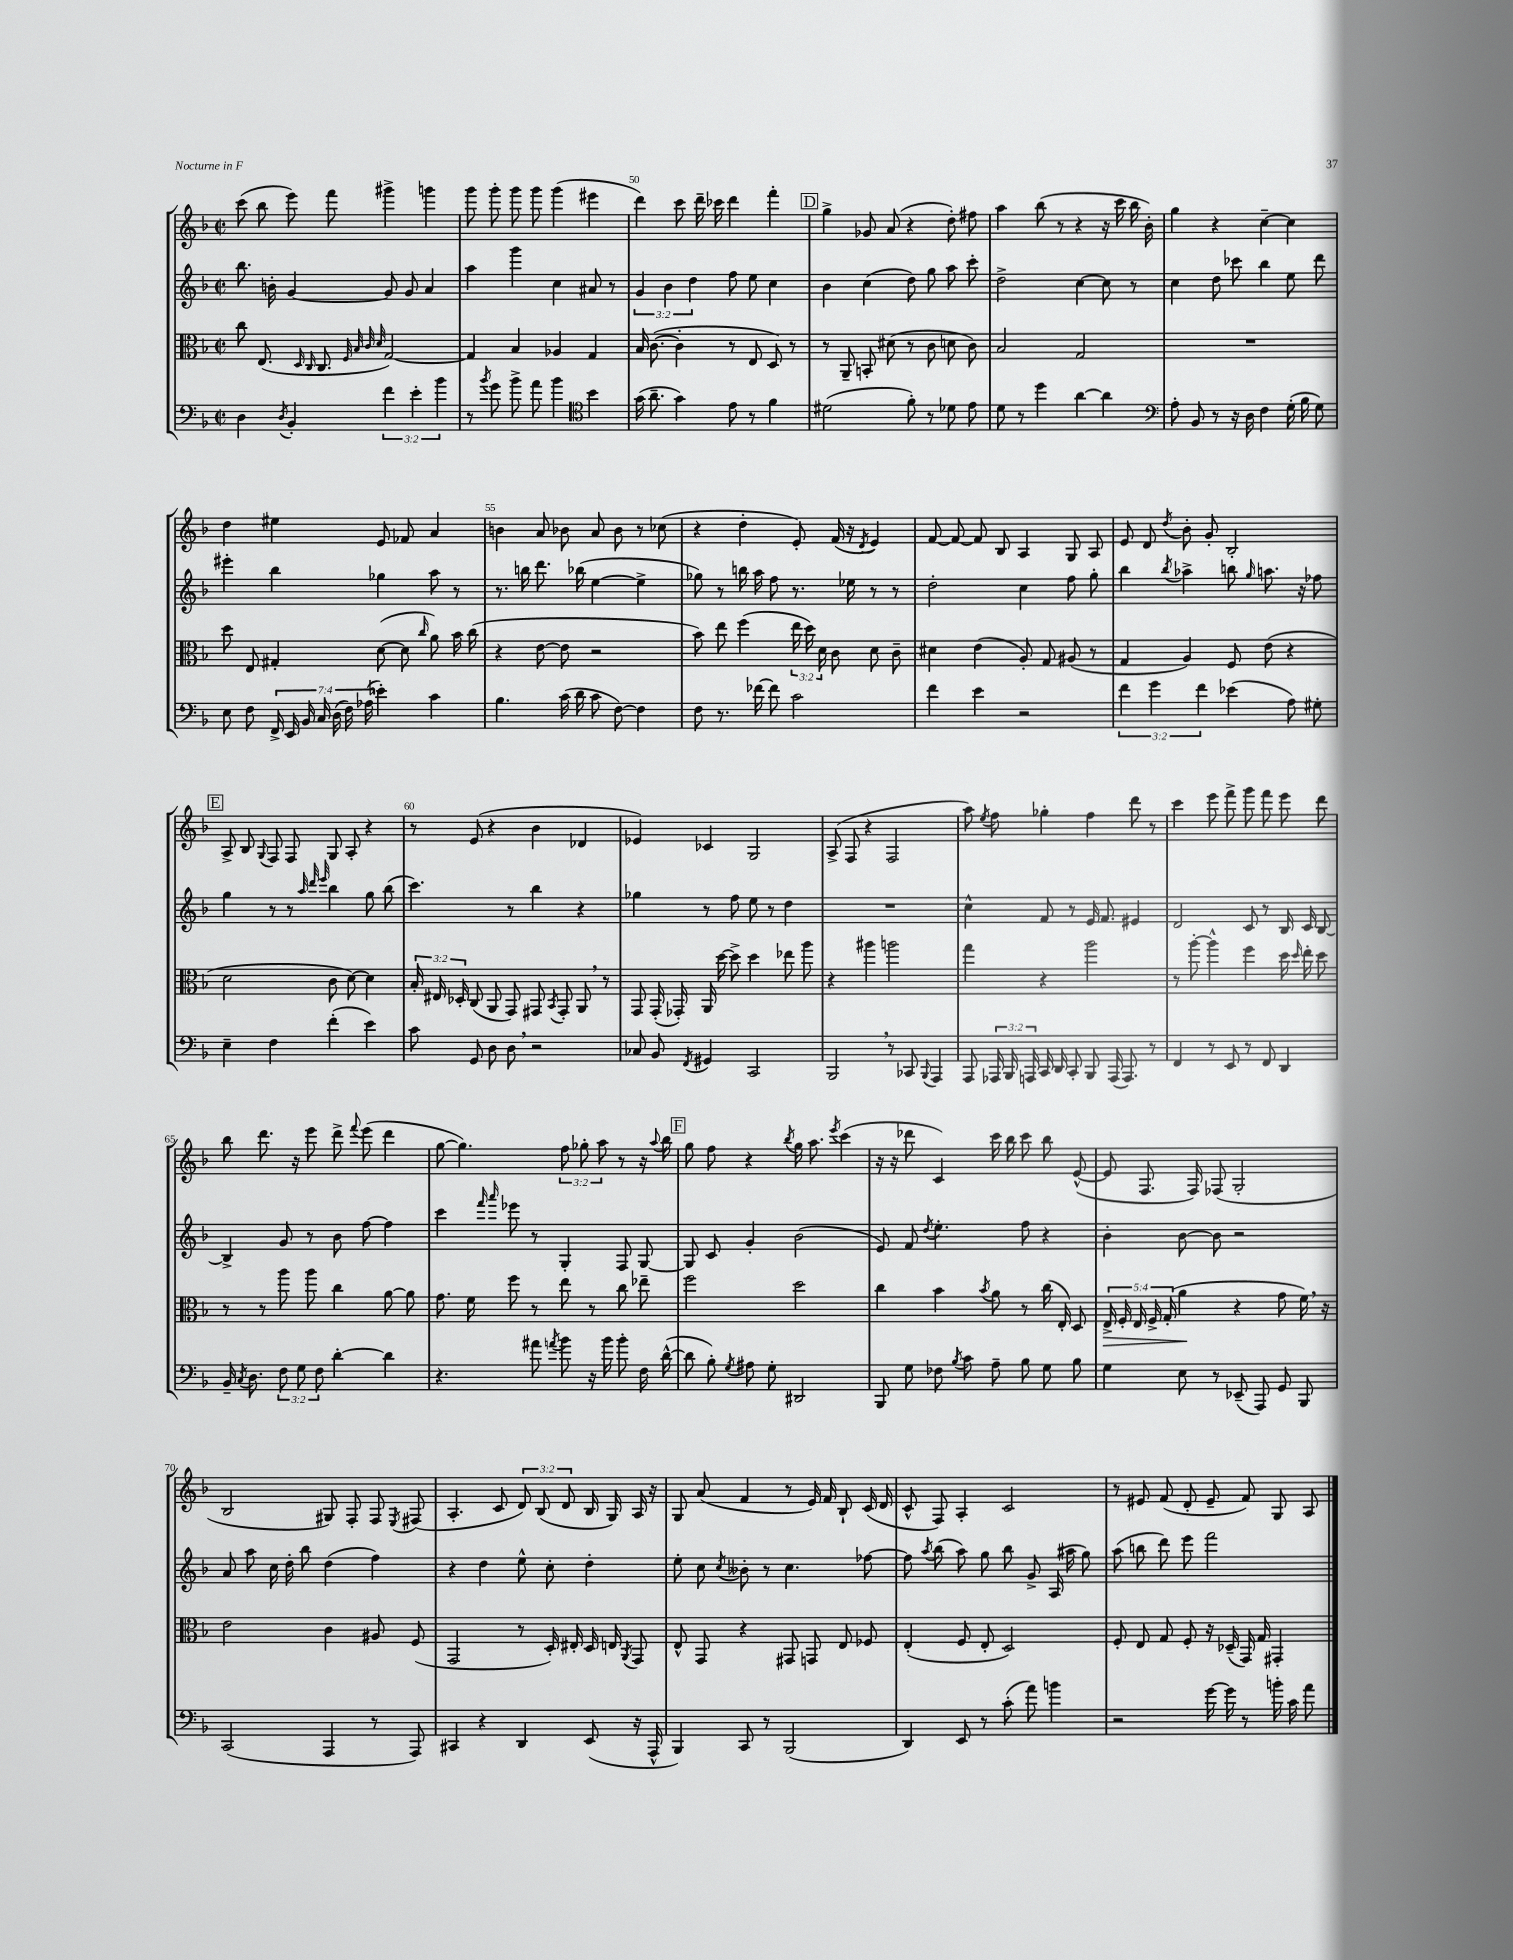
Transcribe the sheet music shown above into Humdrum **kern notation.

**kern	**kern	**kern	**kern
*staff4	*staff3	*staff2	*staff1
*clefF4	*clefC3	*clefG2	*clefG2
*k[b-]	*k[b-]	*k[b-]	*k[b-]
*M2/2	*M2/2	*M2/2	*M2/2
*met(c|)	*met(c|)	*met(c|)	*met(c|)
4D	8cc	8.bb-	(8ccc
.	(8.E	.	8bb-
.	.	16b'	.
8qD	.	.	.
4BB-'	.	[4g	8eee)
.	16qqD	.	.
.	16qqC	.	.
.	8.C	.	.
.	.	.	8fff
.	32qqF	.	.
.	32qqB-	.	.
.	32qqc	.	.
.	32qqd	.	.
6f	[2G)	8g]	4ggg#^
.	.	8g	.
6e'	.	.	.
.	.	4a	4ggg
6b-	.	.	.
=	=	=	=
8r	4G]	4aa	8ggg
8qb-	.	.	.
8g	.	.	8ggg'
8b-^	4B-	4ggg	8ggg
8a	.	.	8ggg
4b-	4A-	4cc	(4ggg
*clefC4	*	*	*
4b-	4G	8a#	4eee#
.	.	8r	.
=	=	=	=
(16g	16B-	6g	4ddd)
8.a~	([8.c	.	.
.	.	6b-	.
4g)	4c']	.	8ccc
.	.	6dd	.
.	.	.	16ddd~
.	.	.	16ccc-
8e	8r	8ff	4ddd
8r	8E	8ee	.
4f	8D)	4cc	4fff'
.	8r	.	.
=	=	=	=
(2d#	8r	4b-	4gg^
.	8AA~	.	.
.	8BB'	(4cc	8g-
.	(8d#	.	(8a
8f')	8r	8dd)	4r
8r	8c	8gg	.
8d-	8d	8aa	8dd')
8e	8c)	8ccc'	8ff#
=	=	=	=
8d	2B-	2dd^	4aa
8r	.	.	.
4dd	.	.	(8bb-
.	.	.	8r
[4a	2G	[4cc	4r
4a]	.	8cc]	16r
.	.	.	16ccc
.	.	8r	16bb-
.	.	.	16b-')
=	=	=	=
*clefF4	*	*	*
8A'	1r	4cc	4gg
8BB-	.	.	.
8r	.	8dd	4r
16r	.	8ccc-	.
16D	.	.	.
4F	.	4bb-	[4cc~
(16G'	.	8ee	4cc]
16B-	.	.	.
8G)	.	8ddd	.
=	=	=	=
8E	8dd	4eee#'	4dd
8F	8E	.	.
28FF^	4G#'	4bb-	4ee#
28EE	.	.	.
28BB-	.	.	.
28C	.	.	.
(28D	.	.	.
28F)	.	.	.
(28A-	.	.	.
4e-')	([8d	4gg-	8e
.	8d]	.	8f-
.	16qqcc	.	.
4c	8a)	8aa	4a
.	16b-	8r	.
.	(16cc	.	.
=	=	=	=
4.B-	4r	8.r	4b
.	.	16bb	.
.	[8e	8.ddd	8a
(16c	8e]	.	8b-
16d	.	(16bb-	.
8c	2r	[4ee	8a
[8F)	.	.	8b-
4F]	.	4ee^]	8r
.	.	.	(8cc-
=	=	=	=
8F	8b-)	8gg-)	4r
8.r	8ee	8r	.
.	(4ff	16bb	4dd'
[16f-	.	16aa	.
8f-]	.	8ff	.
2c	24ee	8.r	8e')
.	24dd)	.	.
.	24d	.	.
.	8c	.	(16f
.	.	16ee-	16r
.	.	.	8qd
.	8d	8r	4e)
.	8c~	8r	.
=	=	=	=
4f	4d#	2dd'	[8f
.	.	.	8f_
4e	(4e	.	8f]
.	.	.	8B-
2r	8A')	4cc	4A
.	8G	.	.
.	(8A#	8ff	8G
.	8r	8gg'	8A
=	=	=	=
6f	4G	4bb-	8e
.	.	.	8d
6g	.	.	.
.	.	8qbb-	8qdd
.	4A)	4aa-^	8b-'
6f	.	.	.
.	.	.	8g'
(4e-	8F	8bb	2B-'
.	.	16qqgg	.
.	(8e	8.aa	.
8A)	4r	.	.
.	.	16r	.
8G#'	.	8ff-	.
=	=	=	=
4E~	2d	4gg	8A^
.	.	.	8B-
.	.	.	8qqG
4F	.	8r	8F
.	.	8r	8F
.	.	32qqaa	.
.	.	32qqddd	.
.	.	32qqeee	.
(4f'	8c	4bb-	8G
.	[8d)	.	8A'
4e)	4d]	8gg	4r
.	.	(8bb-	.
=	=	=	=
8c	24B-'	4.ccc)	8r
.	24E#	.	.
.	24D-'	.	.
8GG	(8C	.	(8e
8D	8AA	.	4r
8D	8GG)	8r	.
2r	8GG#	4bb-	4b-
.	8qBB-	.	.
.	8GG#'	.	.
.	8AA	4r	4d-
.	8r	.	.
=	=	=	=
8C-	8GG	4gg-	4e-)
8BB-	(16GG'	.	.
.	16GG-')	.	.
8qFF	.	.	.
4GG#	16AA	8r	4c-
.	[16dd	.	.
.	8dd^]	8ff	.
2CC	4dd	8ee	2G
.	.	8r	.
.	8ee-	4dd	.
.	8aa	.	.
=	=	=	=
2BBB-	4r	1r	(8A^
.	.	.	8F
.	4aa#	.	4r
8r	2aa	.	2F
8CC-	.	.	.
8qqBBB-	.	.	.
4AAA	.	.	.
=	=	=	=
8AAA	4gg	4cc^^	8aa)
.	.	.	8qee
24AAA-	.	.	8ff
24BBB-	.	.	.
24AAA	.	.	.
16CC	4r	8f	4gg-'
16DD	.	.	.
8CC'	.	8r	.
8BBB-	2aa	16e	4ff
.	.	8.f	.
(16AAA	.	.	.
8.AAA)	.	.	.
.	.	4e#	8ddd
8r	.	.	8r
=	=	=	=
4FF	8r	2d	4ccc
.	[8aa'	.	.
8r	4aa^^]	.	8eee
8EE	.	.	8fff^
8r	4ff	8c	8ggg
8FF	.	8r	8fff
4DD	16dd	16B-	8eee
.	16qqdd	.	.
.	16ee'	16c	.
.	8dd	[8B-	8ddd
=	=	=	=
16BB-~	8r	4B-^]	8bb-
8qC	.	.	.
8.D	.	.	.
.	8r	.	8.ddd
12F	8aa	8g	.
.	.	.	16r
12G	.	.	.
.	8aa	8r	8eee
12F	.	.	.
[4d'	4cc	8b-	8ddd^
.	.	.	8qqfff
.	.	[8ff	(8eee
4d]	[8a	4ff]	4ddd
.	8a]	.	.
=	=	=	=
4.r	8.g	4ccc	[8gg
.	.	.	4.gg])
.	16f	.	.
.	.	16qqfff	.
.	.	16qqaaa	.
.	8ff	8eee-	.
8a#	8r	8r	.
8qa	.	.	.
8b-	8ee	4G'	12ff
.	.	.	12gg-'
16r	8r	.	.
.	.	.	12aa
16b-	.	.	.
8b-'	8cc	8F	8r
16F	8ee-~	[8G	16r
.	.	.	8qqaa
([16d^^	.	.	16bb-
=	=	=	=
8d]	2ff	8G]	8gg
8B-')	.	8c	8ff
8qG	.	.	.
8A#	.	4g'	4r
8G'	.	.	.
.	.	.	8qbb-
2DD#	2dd	(2b-	16gg
.	.	.	8.aa
.	.	.	8qeee
.	.	.	(4ccc
=	=	=	=
8BBB-	4cc	8e)	16r
.	.	.	16r
8G	.	8f	8ddd-
.	.	8qdd	.
8F-	4b-	4.ee'	4c)
8qB-	.	.	.
8c	.	.	.
.	8qb-	.	.
8A~	8a	.	16ccc
.	.	.	16bb-
8B-	8r	8ff	8ccc
8G	(16cc	4r	8bb-
.	16E')	.	.
8B-	8D	.	([8e^^
=	=	=	=
4G	20E^	4b-'	8e]
.	20F'	.	.
.	20E	.	.
.	.	.	8.F
.	20F^	.	.
.	(20G'	.	.
8E	4a	[8b-	.
.	.	.	16F)
8r	.	8b-]	(8F-
(8EE-~	4r	2r	2G'
8AAA)	.	.	.
8GG	8g	.	.
8BBB-	16f)	.	.
.	16r	.	.
=	=	=	=
(2CC	2e	8a	2B-
.	.	8aa	.
.	.	16cc	.
.	.	16dd'	.
.	.	8bb-	.
4AAA	4c	(4dd	8G#)
.	.	.	8F'
8r	8A#	4ff)	8F
.	.	.	8qE
8AAA)	(8F	.	(8F#
=	=	=	=
4CC#	2GG	4r	4.A'
4r	.	4dd	.
.	.	.	8c
4DD	8r	8ee^^	12d)
.	.	.	(12B-
.	16D')	8cc'	.
.	.	.	12d
.	16E#'	.	.
(8EE	16D	4dd'	16B-
.	16E	.	16G)
.	8qAA	.	.
16r	8GG	.	16A
16AAA^^	.	.	16r
=	=	=	=
4BBB-)	8E^^	8ee'	8G
.	8GG	8cc	(8a
.	.	8qcc	.
8CC	4r	8b--'	4f
8r	.	8r	.
(2BBB-	8GG#	4.cc	8r
.	8GG	.	16e)
.	.	.	16f
.	8E	.	8B-`
.	8F-	[8ff-	(16c
.	.	.	16d
=	=	=	=
4DD)	(4E'	8ff-]	8c^^
.	.	8qaa	.
.	.	(8bb-	8F)
8EE	8F	8aa)	4A'
8r	8E'	8gg	.
(8c'	2D)	8bb-	2c
8a)	.	8g^	.
4b	.	(16A	.
.	.	16aa#	.
.	.	8gg)	.
=	=	=	=
2r	8F'	(8aa	8r
.	8E	8bb	8e#
.	8G	8ddd)	(8f
.	8F'	8eee	8d'
[16g	16r	2fff	8e#~
16g]	(16D-~	.	.
8r	16GG)	.	8f)
.	16G	.	.
16b'	4GG#'	.	8G
16c	.	.	.
8a	.	.	8A
==	==	==	==
*-	*-	*-	*-
